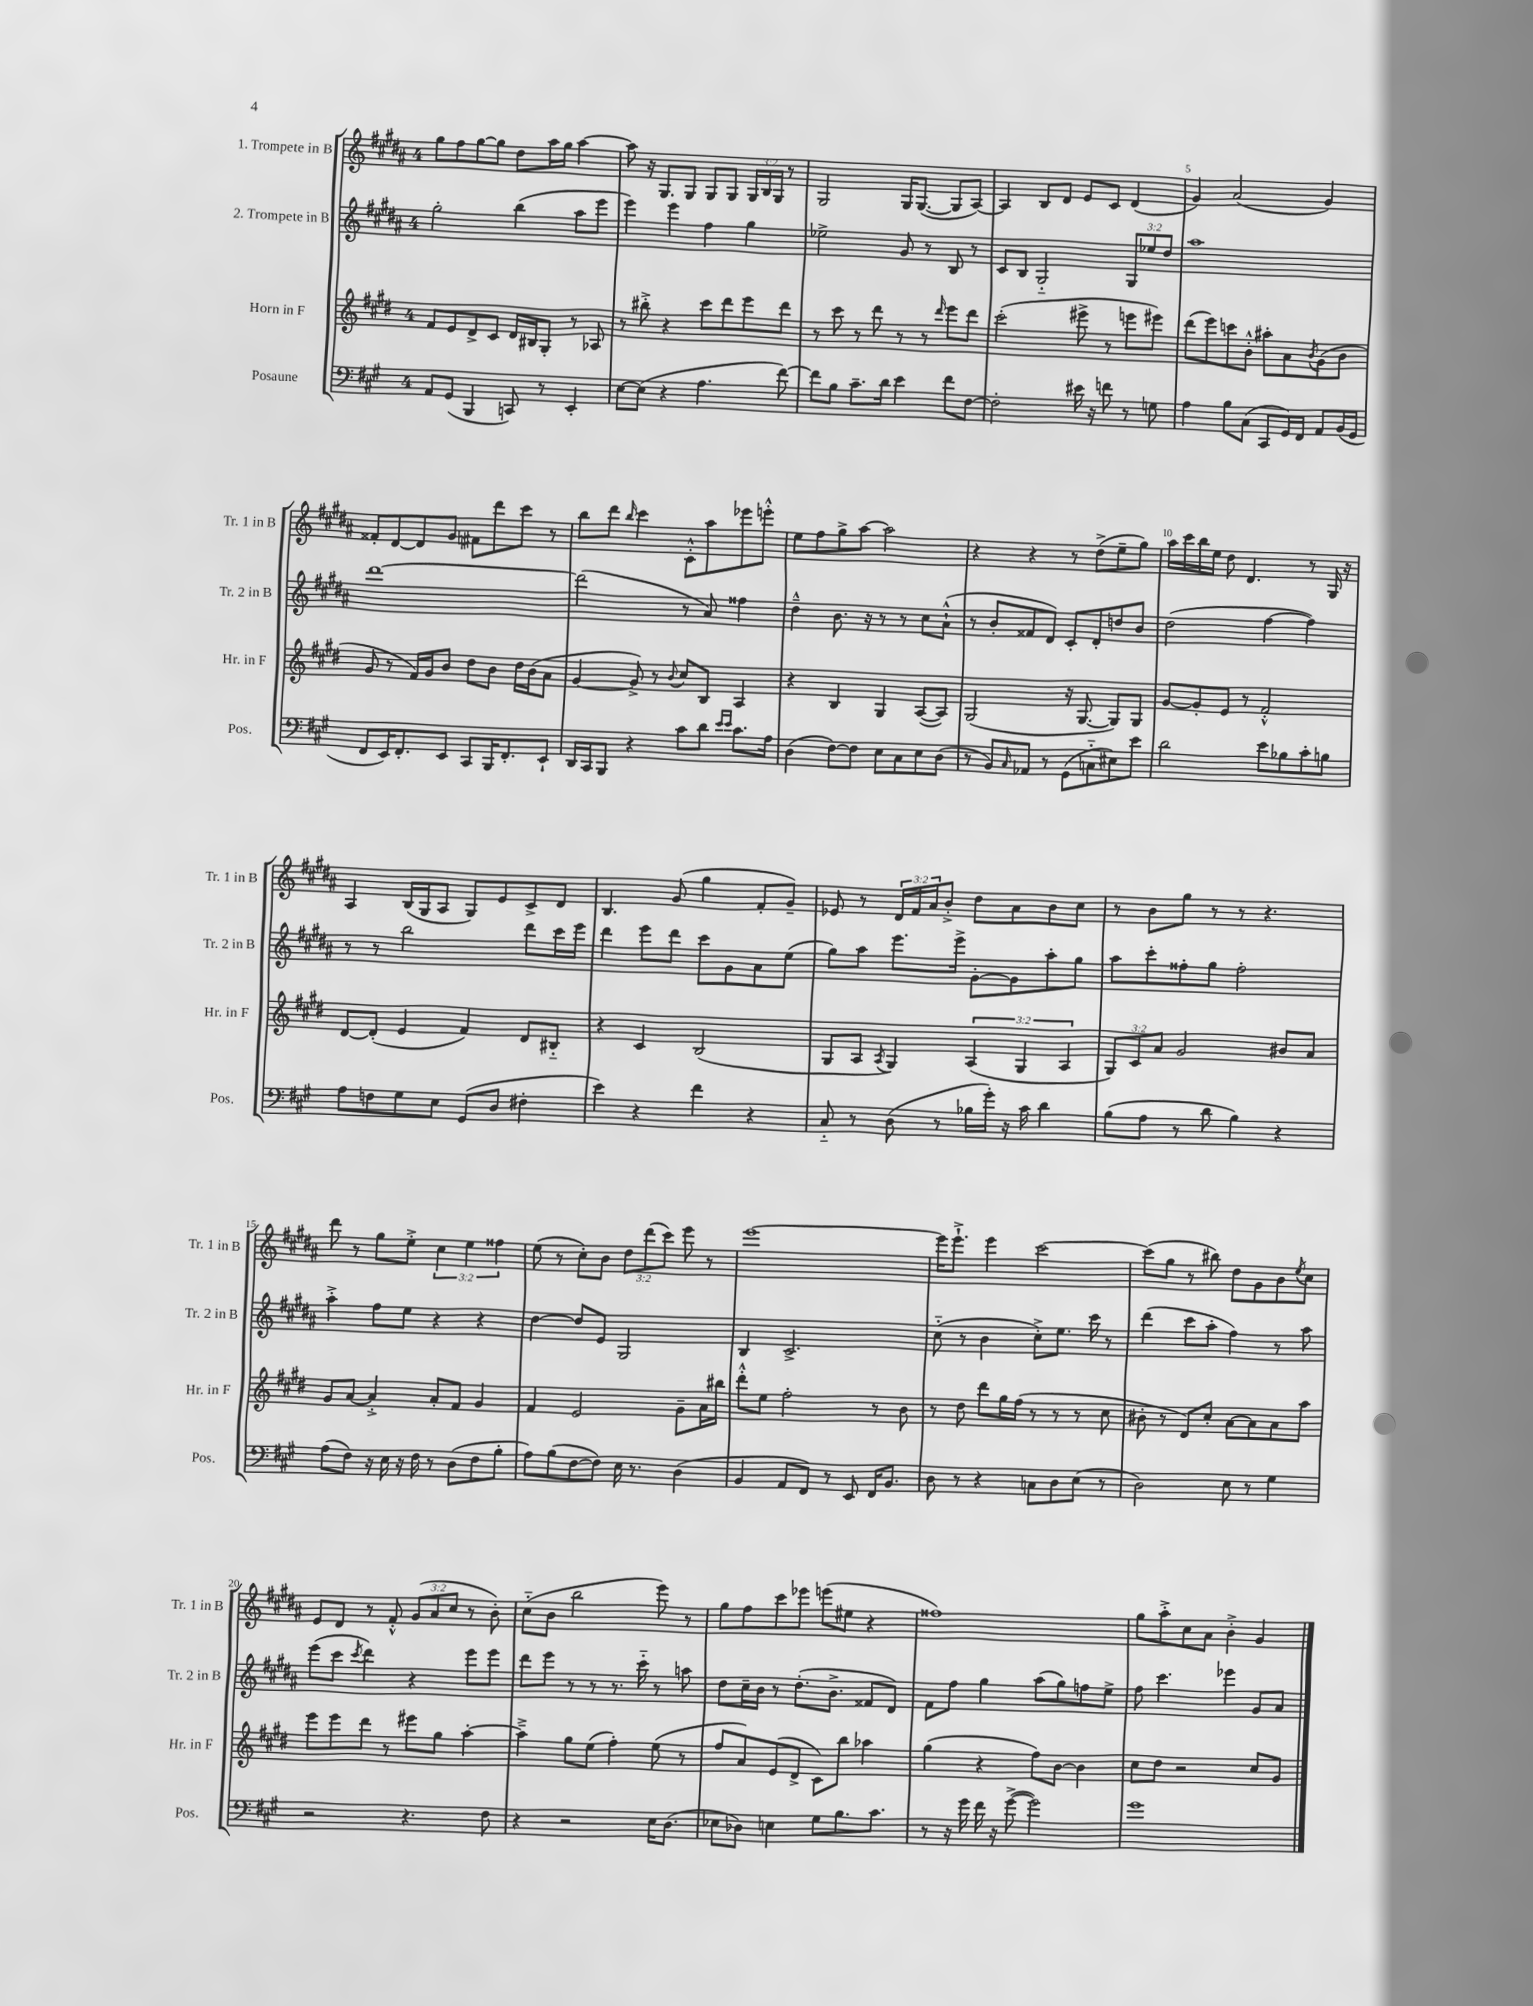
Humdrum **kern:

**kern	**kern	**kern	**kern
*staff4	*staff3	*staff2	*staff1
*clefF4	*clefG2	*clefG2	*clefG2
*k[f#c#g#]	*k[f#c#g#d#]	*k[f#c#g#d#a#]	*k[f#c#g#d#a#]
*M4/4	*M4/4	*M4/4	*M4/4
8AA	8f#	2gg#'	8gg#
(8GG#	8e	.	8ff#
4BBB	8d#^	.	[8gg#
.	8c#	.	8gg#]
8CC)	16d#	(4bb	8dd#
.	16B#	.	.
8r	8G#'	.	16aa#
.	.	.	16gg#
4EE'	8r	8aa#	[4aa#
.	8A-	8eee	.
=	=	=	=
[8E	8r	4eee)	8aa#]
(8E]	8bb#'^	.	16r
.	.	.	8.G#
4r	4r	4eee	.
.	.	.	8G#
4.A	8ccc#	4ff#	8G#
.	8ddd#	.	8G#
.	8eee	4gg#	24G#
.	.	.	24B
.	.	.	24G#
[8f#)	8ddd#	.	8r
=	=	=	=
8f#]	8r	2ee-^	2G#
8B	8ccc#	.	.
8.c#~	8r	.	.
.	8ddd#	.	.
16d	.	.	.
4e	8r	8g#	16G#
.	.	.	([8.G#
.	8r	8r	.
.	16qqddd#	.	.
8f#	8eee	8B	8G#]
[8F#	8ddd#	8r	[8A#)
=	=	=	=
2F#']	(2ccc#'	8c#	4A#]
.	.	8B	.
.	.	2G#'~	8B
.	.	.	8d#
16e#	8eee#^	.	8e
16r	.	.	.
8f	8r	.	8c#
8r	8eee	12G#	(4d#
.	.	12ee-	.
8G	8eee#)	.	.
.	.	12dd#	.
=	=	=	=
4A	(8ddd#	1aa#	4g#)
.	8eee)	.	.
8B	8ccc	.	(2a#
(8C#	8b'^^	.	.
8CC#	8aa#'	.	.
16GG#)	8a	.	.
16FF#	.	.	.
.	8qb	.	.
8AA	(8g#	.	4g#)
(16BB	8b	.	.
16GG#	.	.	.
=	=	=	=
8FF#	8g#	[1ddd#	8f##'
16EE)	8r	.	[8d#
8.FF#'	.	.	.
.	16f#)	.	8d#]
.	16g#	.	.
8EE	8b	.	8g#
8CC#	8dd#	.	8f#
16BBB	8b	.	8ddd#
8.FF#'	.	.	.
.	16dd#	.	8ccc#
.	(16b	.	.
8EE`	8a	.	8r
=	=	=	=
16DD	[4g#	(2ddd#]	8bb
16CC#	.	.	.
8BBB	.	.	8ddd#
.	.	.	16qqbb
4r	8g#^])	.	4ccc#
.	8r	.	.
.	8qqb	.	.
8c#	8cc#	8r	8c#'^^
8d	8B	8a#)	8aa#
16qqe	.	.	.
16qqe	.	.	.
8.c#	4A	4ff##	8eee-
.	.	.	8eee'^^
16A	.	.	.
=	=	=	=
(4D	4r	4dd#~^^	8ee
.	.	.	8ff#
[8F#)	4B	8.b	8gg#^
8F#]	.	.	[8aa#
.	.	16r	.
8E	4G#	8r	2aa#]
8C#	.	8r	.
8E	([8A	8cc#	.
(8D	8A])	(8a#`^^	.
=	=	=	=
8r	(2G#	8r	4r
8BB)	.	8b'	.
16qqC#	.	.	.
8AA-	.	8f##	4r
8r	.	8d#)	.
(8GG#	16r	8c#'	8r
.	[8.G#	.	.
8C'~	.	8d#'	(8dd#^
8E#)	8G#])	8dd	8ee~
8e	8G#	8b	8gg#)
=	=	=	=
2d	[8g#	(2dd#	16aa#
.	.	.	16ccc#
.	8g#']	.	16bb
.	.	.	16ee
.	8e	.	8dd#
.	8r	.	4.d#
8e	2f#'^^	[4ff#	.
8B-	.	.	.
8c#'	.	4ff#])	8r
8B	.	.	16G#
.	.	.	16r
=	=	=	=
8A	[8d#	8r	4A#
8F	(8d#']	8r	.
8G#	4e	2bb	(16B
.	.	.	16G#
8E	.	.	8A#
(8GG#	4f#)	.	8G#)
8D	.	.	8e
4F#'	8d#	8ddd#	8c#^
.	8B#'~	16ccc#	8d#
.	.	16eee	.
=	=	=	=
4e)	4r	4ddd#	4.B
4r	4c#	8eee	.
.	.	8ddd#	(8g#
4f#	(2B	8ccc#	4gg#
.	.	8g#	.
4r	.	8a#	8f#'
.	.	(8ee	8g#~)
=	=	=	=
8C#'~	8G#	8gg#)	8e-
8r	8A	8aa#	8r
.	8qA	.	.
(8D	4G#)	8.eee	24d#
.	.	.	24f#
.	.	.	24a#
8r	.	.	8b'^
.	.	16eee^	.
16B-	(6A	[8g#'	8dd#
16g#')	.	.	.
16r	.	8g#]	8a#
.	6G#	.	.
16c#	.	.	.
4d	.	8aa#'	8b
.	6A	.	.
.	.	8gg#	8cc#
=	=	=	=
(8B	12G#)	8aa#	8r
.	12c#	.	.
8A	.	8ccc#'	8b
.	12a	.	.
8r	2g#	8ff##'	8gg#
8d	.	8gg#	8r
4B)	.	2ff##'	8r
.	.	.	4.r
4r	8b#	.	.
.	8a	.	.
=	=	=	=
(8A	8g#	4aa#'^	8ddd#
8F#)	[8a	.	8r
16r	4a'^]	8ff#	8gg#
16E	.	.	.
16r	.	8ee	8ee'^
16F#	.	.	.
8r	8a'	4r	6cc#
(8D	8f#	.	.
.	.	.	6ee
8F#	4g#	4r	.
.	.	.	6ff##
8B'	.	.	.
=	=	=	=
8A)	4f#	[4dd#	(8ee
(8B	.	.	8r
[8F#	2e	8dd#]	8cc#')
8F#])	.	8e	8b
16E	.	2G#	12dd#
8.r	.	.	.
.	.	.	(12ddd#
.	.	.	12ccc#)
(4D	8g#~	.	8eee
.	16a	.	8r
.	16bb#	.	.
=	=	=	=
4BB	8ddd#'^^	4B	[1eee
.	8ee	.	.
8AA	2ff#'	2.c#^	.
8FF#)	.	.	.
8r	.	.	.
8EE	.	.	.
16FF#	8r	.	.
8.BB	.	.	.
.	8b	.	.
=	=	=	=
8D	8r	(8cc#'~	16eee]
.	.	.	8.eee`^
8r	8dd#	8r	.
4r	8ddd#	4b	4eee
.	16gg#	.	.
.	(16ff#	.	.
8C	8r	8cc#'^)	[2ccc#
8D	8r	8.ee	.
(8E	8r	.	.
.	.	16ccc#	.
8r	8cc#	8r	.
=	=	=	=
2D)	8b#'	(4ddd#	(8ccc#]
.	8r	.	8gg#
.	8d#)	8ccc#	8r
.	8cc#'	8aa#'	8bb#)
8E	[8a	4ff#)	8dd#
8r	8a]	.	8g#
4G#	8a	8r	8b
.	.	.	8qee
.	8aa	8aa#	8cc#
=	=	=	=
2r	8eee	(8eee	8e
.	8eee	8ccc#	8d#
.	.	8qccc#	.
.	8ddd#	4ddd#)	8r
.	8r	.	8f#'^^
4.r	8eee#	4r	(12g#
.	.	.	12a#
.	8gg#	.	.
.	.	.	12cc#
.	[4aa'	8eee	8r
8F#	.	8eee	8b')
=	=	=	=
4r	4aa~^]	8ddd#	(8cc#'~
.	.	8eee	8b
2r	8gg#	8r	2bb
.	(8ee	8r	.
.	4ff#')	8.r	.
.	.	16ccc#'~	.
16E	(8ee	8r	8eee)
(8.D	.	.	.
.	8r	8aa	8r
=	=	=	=
8E-	8ff#	8dd#	8gg#
8D-)	8a)	16cc#~	8ff#
.	.	16b	.
4E	(8e	8r	8ccc#
.	8d#^	(8.dd#'	8eee-
8G#	8c#)	.	(8eee
.	.	8.b^	.
8.B	8bb	.	8ee#
.	4aa-	8f##	4r
8.c#	.	.	.
.	.	8d#)	.
=	=	=	=
8r	(4gg#	8f#	1ff##)
16r	.	8ff#	.
16g#	.	.	.
16f#	4r	4gg#	.
16r	.	.	.
([8g#^	.	.	.
2g#])	8ff#)	(8aa#	.
.	[8b	8gg#)	.
.	4b]	8ff	.
.	.	8ee^	.
=	=	=	=
1g#	8cc#	8ff#	8gg#
.	8dd#	4.ccc#	8aa#'^
.	2r	.	8cc#
.	.	.	8a#
.	.	4eee-	4b'^
.	8cc#	8g#	4g#
.	8g#	8a#	.
==	==	==	==
*-	*-	*-	*-
